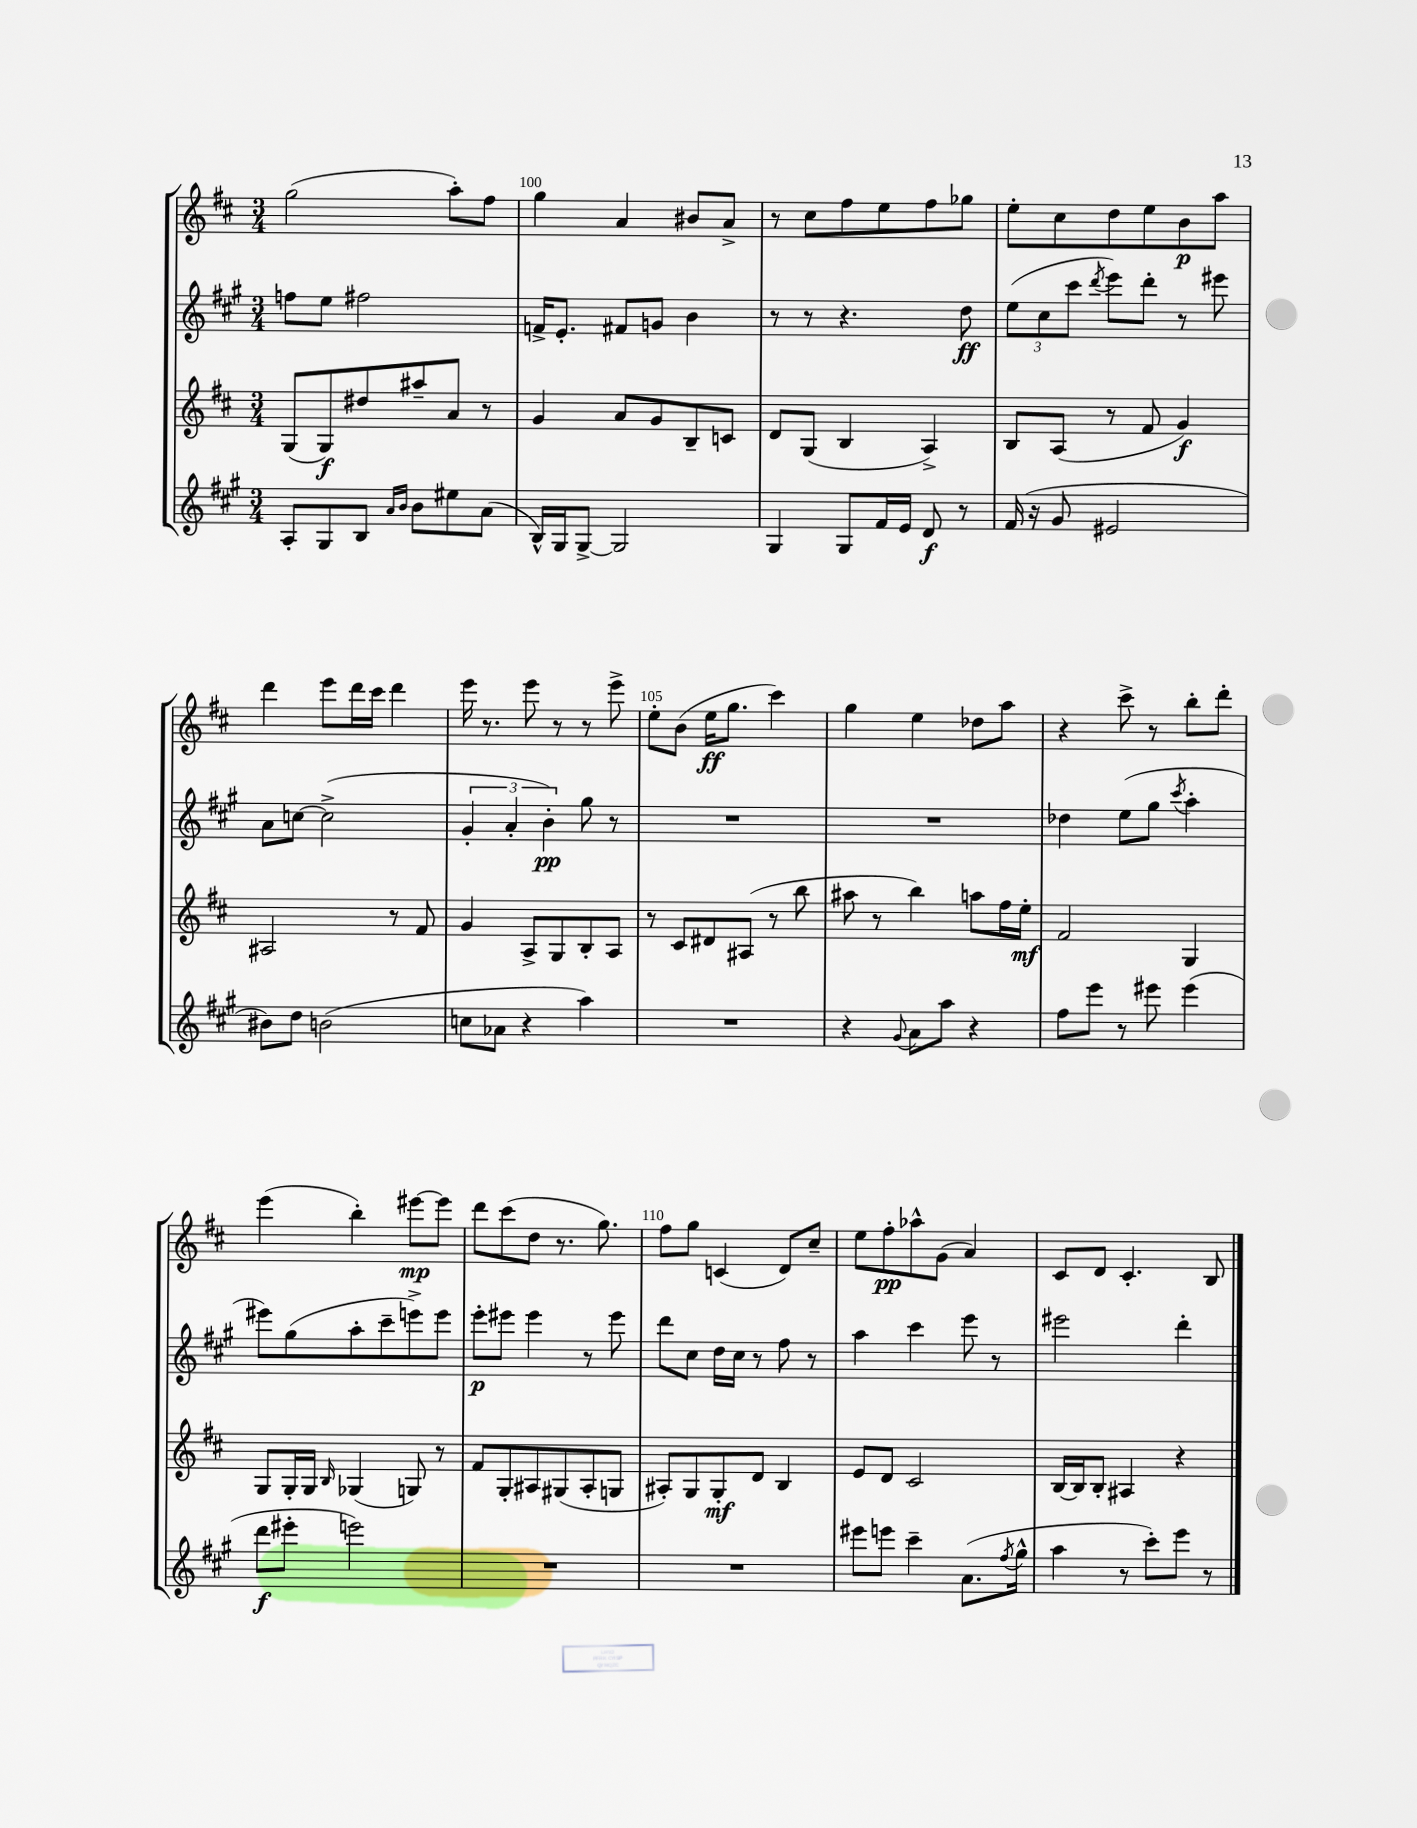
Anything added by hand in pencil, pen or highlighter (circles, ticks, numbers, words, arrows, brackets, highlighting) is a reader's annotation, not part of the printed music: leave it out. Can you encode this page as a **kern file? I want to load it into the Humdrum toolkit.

**kern	**kern	**kern	**kern
*staff4	*staff3	*staff2	*staff1
*clefG2	*clefG2	*clefG2	*clefG2
*k[f#c#g#]	*k[f#c#]	*k[f#c#g#]	*k[f#c#]
*M3/4	*M3/4	*M3/4	*M3/4
8A'	(8G	8ff	(2gg
8G#	8G)	8ee	.
8B	8dd#	2ff#	.
16qqa	.	.	.
16qqb	.	.	.
8b	8aa#~	.	.
8ee#	8a	.	8aa')
(8a	8r	.	8ff#
=	=	=	=
16B^^)	4g	16f^	4gg
16G#	.	8.e'	.
[8G#^	.	.	.
2G#]	8a	8f#	4a
.	8g	8g	.
.	8B~	4b	8b#
.	8c	.	8a^
=	=	=	=
4G#	8d	8r	8r
.	(8G	8r	8cc#
8G#	4B	4.r	8ff#
16f#	.	.	8ee
16e	.	.	.
8d	4A^)	.	8ff#
8r	.	8dd	8gg-
=	=	=	=
(16f#	8B	(12ee	8ee'
16r	.	.	.
.	.	12cc#	.
8g#	(8A	.	8cc#
.	.	12ccc#	.
.	.	8qddd	.
2e#	8r	8eee)	8dd
.	8f#	8ddd'	8ee
.	4g)	8r	8b
.	.	8eee#	8aa
=	=	=	=
8b#)	2A#	8a	4ddd
8dd	.	[8cc	.
(2b	.	(2cc^]	8eee
.	.	.	16ddd
.	.	.	16ccc#
.	8r	.	4ddd
.	8f#	.	.
=	=	=	=
8cc	4g	6g#'	16eee
.	.	.	8.r
8a-	.	.	.
.	.	6a'	.
4r	8A^	.	8eee
.	.	6b')	.
.	8G	.	8r
4aa)	8B'	8gg#	8r
.	8A	8r	8eee^
=	=	=	=
2.r	8r	2.r	8ee'
.	8c#	.	(8b
.	8d#	.	16ee
.	.	.	8.gg
.	(8A#	.	.
.	8r	.	4ccc#)
.	8bb	.	.
=	=	=	=
4r	8aa#	2.r	4gg
.	8r	.	.
8qqg#	.	.	.
8a	4bb)	.	4ee
8aa	.	.	.
4r	8aa	.	8dd-
.	16ff#	.	8aa
.	16ee'	.	.
=	=	=	=
8ff#	2f#	4dd-	4r
8eee	.	.	.
8r	.	(8ee	8ccc#^
8eee#	.	8gg#	8r
.	.	8qccc#	.
(4eee#	4G	4aa'	8bb'
.	.	.	8ddd'
=	=	=	=
8ddd	8G	8eee#)	(4eee
8eee#'	16G'	(8gg#	.
.	16G	.	.
.	16qqB	.	.
2eee)	(4G-	8aa'	4bb')
.	.	8ccc#~	.
.	8G)	8eee^)	[8eee#
.	8r	8eee	8eee#]
=	=	=	=
2.r	8f#	8eee'	8ddd
.	8G'	8eee#	(8ccc#
.	8A#	4eee#	8dd
.	(8G#	.	8.r
.	8A#'	8r	.
.	.	.	8.gg)
.	8G	8eee#	.
=	=	=	=
2.r	8A#')	8ddd	8ff#
.	8G	8cc#	8gg
.	8G'	16dd	(4c
.	.	16cc#	.
.	8d	8r	.
.	4B	8ff#	8d)
.	.	8r	8cc#~
=	=	=	=
8eee#	8e	4aa	8ee
8eee	8d	.	8ff#'
4ccc#~	2c#	4ccc#	8aa-^^
.	.	.	(8g
(8.a	.	8eee	4a)
.	.	8r	.
8qff#	.	.	.
16gg#^^	.	.	.
=	=	=	=
4aa	[16B	2eee#	8c#
.	16B]	.	.
.	8B'	.	8d
8r	4A#	.	4.c#'
8ccc#')	.	.	.
8eee	4r	4ddd'	.
8r	.	.	8B
==	==	==	==
*-	*-	*-	*-
